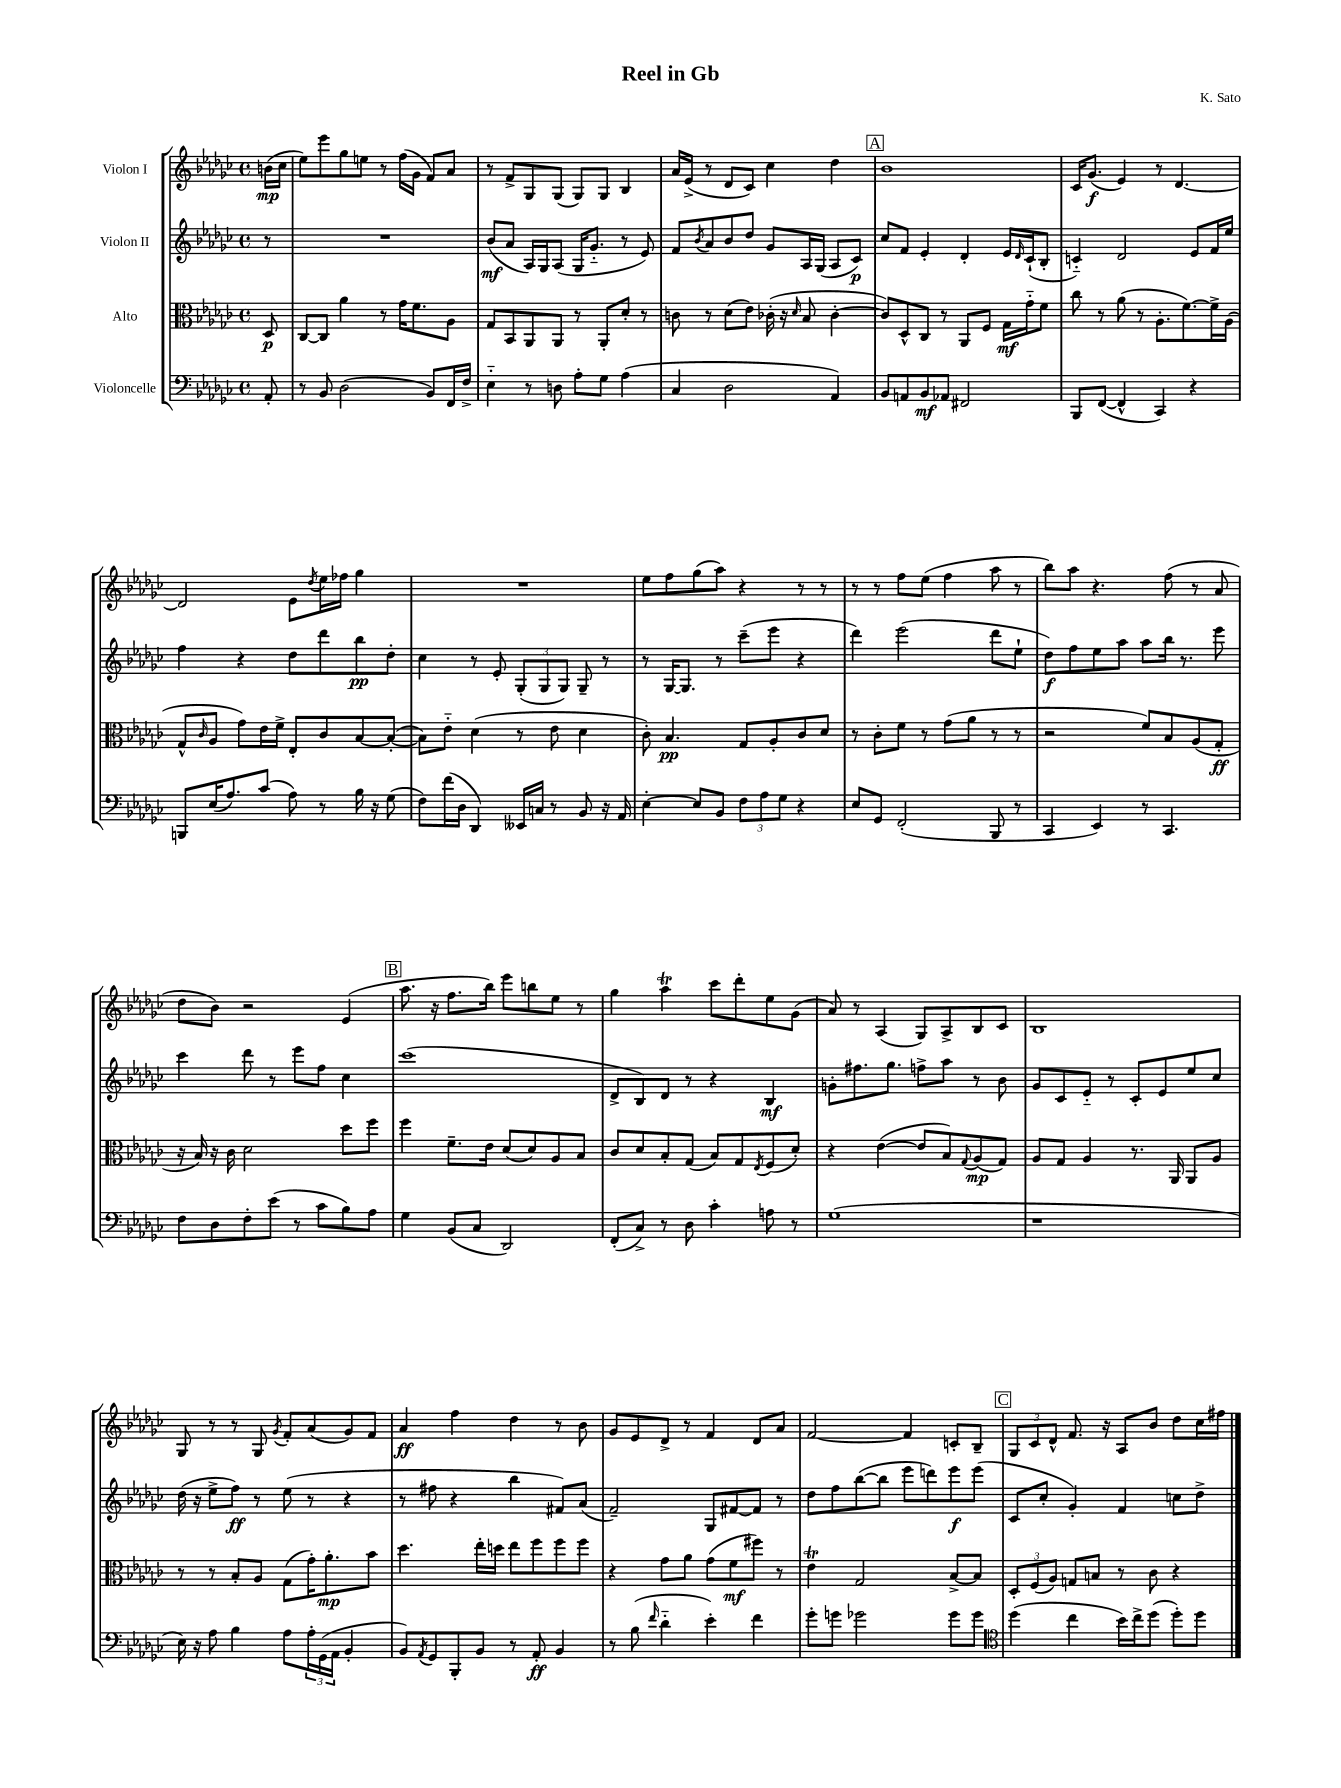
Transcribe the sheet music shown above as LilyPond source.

\header { title = "Reel in Gb" composer = "K. Sato" }
<<
\new StaffGroup <<
\new Staff = "s0" \with { instrumentName = "Violon I" } {
    \clef treble \key ges \major \defaultTimeSignature \time 4/4 \partial 8
    b'16\mp( ces''16 |
    ees''8) ees'''8 ges''8 e''8 r8 f''16( ges'16 f'8) aes'8 |
    r8 f'8-> ges8 ges8( ges8) ges8 bes4 |
    aes'16 ees'16->( r8 des'8 ces'8) ces''4 des''4 |
    \mark \markup { \box "A" } bes'1 |
    ces'16 ges'8.\f( ees'4) r8 des'4.~ |
    des'2 ees'8 \acciaccatura { des''8 } ees''16 fes''16 ges''4 |
    R1 |
    ees''8 f''8 ges''8( aes''8) r4 r8 r8 |
    r8 r8 f''8 ees''8( f''4 aes''8 r8 |
    bes''8) aes''8 r4. f''8( r8 aes'8 |
    des''8 bes'8) r2 ees'4( |
    \mark \markup { \box "B" } aes''8. r16 f''8. bes''16) ees'''8 b''8 ees''8 r8 |
    ges''4 aes''4\trill ces'''8 des'''8-. ees''8 ges'8( |
    aes'8) r8 aes4( ges8) aes8-> bes8 ces'8 |
    bes1 |
    ges8 r8 r8 ges8 \acciaccatura { ges'8 } f'8-. aes'8( ges'8) f'8 |
    aes'4\ff f''4 des''4 r8 bes'8 |
    ges'8 ees'8 des'8-> r8 f'4 des'8 aes'8 |
    f'2~ f'4 c'8-. bes8-- |
    \mark \markup { \box "C" } \tuplet 3/2 { ges8 ces'8 des'8-^ } f'8. r16 aes8 bes'8 des''8 ces''16 fis''16 \bar "|." |
}
\new Staff = "s1" \with { instrumentName = "Violon II" } {
    \clef treble \key ges \major \defaultTimeSignature \time 4/4 \partial 8
    r8 |
    R1 |
    bes'8\mf( aes'8 aes16) ges16 aes8( ges16 ges'8.-_ r8 ees'8) |
    f'8 \acciaccatura { bes'8 } aes'8 bes'8 des''8 ges'8 aes16 ges16( aes8 ces'8\p) |
    \mark \markup { \box "A" } ces''8 f'8 ees'4-. des'4-. ees'16 \grace { des'16 } ces'16-!( bes8-. |
    c'4-_) des'2 ees'8 f'16 ees''16 |
    f''4 r4 des''8 des'''8 bes''8\pp des''8-. |
    ces''4 r8 ees'8-. \tuplet 3/2 { ges8-.( ges8 ges8) } ges8-- r8 |
    r8 ges16~ ges8. r8 ces'''8--( ees'''8 r4 |
    des'''4) ees'''2( des'''8 ees''8-! |
    des''8\f) f''8 ees''8 aes''8 aes''8 bes''16 r8. ees'''8 |
    ces'''4 des'''8 r8 ees'''8 f''8 ces''4 |
    \mark \markup { \box "B" } ces'''1( |
    des'8-> bes8) des'8 r8 r4 bes4\mf |
    g'8-. fis''8. ges''8. f''8-> aes''8 r8 bes'8 |
    ges'8 ces'8 ees'8-_ r8 ces'8-. ees'8 ees''8 ces''8 |
    des''16( r16 ees''8-> f''8\ff) r8 ees''8( r8 r4 |
    r8 fis''8 r4 bes''4 fis'8) aes'8( |
    f'2--) ges8 fis'8~ fis'8 r8 |
    des''8 f''8 bes''8~( bes''8 ees'''8 d'''8) ees'''8\f ees'''8( |
    \mark \markup { \box "C" } ces'8 ces''8-. ges'4-.) f'4 c''8 des''8-> \bar "|." |
}
\new Staff = "s2" \with { instrumentName = "Alto" } {
    \clef alto \key ges \major \defaultTimeSignature \time 4/4 \partial 8
    des8\p |
    ces8~ ces8 aes'4 r8 ges'16 f'8. aes8 |
    ges8 bes,8 aes,8 aes,8 r8 aes,8-. des'8-. r8 |
    c'8 r8 des'8( ees'8) ces'16-.( r16 \grace { des'16 } bes8 ces'4~-. |
    \mark \markup { \box "A" } ces'8) des8-^ ces8 r8 aes,8 f8 ges16\mf ges'16-_ f'8 |
    ces''8 r8 aes'8( r8 aes8.-. f'8.~) f'16-> aes16( |
    ges8-^ \grace { ces'16 } aes8 ges'8) ees'16 f'16-> ees8-. ces'8 bes8~ bes8~-.( |
    bes8) ees'8-_ des'4( r8 ees'8 des'4 |
    ces'8-.) bes4.\pp ges8 aes8-. ces'8 des'8 |
    r8 ces'8-. f'8 r8 ges'8( aes'8 r8 r8 |
    r2 f'8) bes8 aes8( ges8-.\ff |
    r16 bes16) r16 ces'16 des'2 des''8 f''8 |
    \mark \markup { \box "B" } f''4 f'8.-- ees'16 des'8( des'8) aes8 bes8 |
    ces'8 des'8 bes8-. ges8( bes8) ges8 \acciaccatura { ees8 } f8( des'8-.) |
    r4 ees'4~( ees'8 bes8) \appoggiatura { ges8 } aes8\mp( ges8) |
    aes8 ges8 aes4 r8. aes,16 aes,8 aes8 |
    r8 r8 bes8-. aes8 ges8( ges'16-.) aes'8.-.\mp bes'8 |
    des''4. ees''16-. d''16 ees''8 f''8 f''8 f''8 |
    r4 ges'8 aes'8 ges'8( f'8\mf fis''8) r8 |
    ees'4\trill ges2 bes8~-> bes8 |
    \mark \markup { \box "C" } \tuplet 3/2 { des8-. f8( aes8) } g8 b8 r8 ces'8 r4 \bar "|." |
}
\new Staff = "s3" \with { instrumentName = "Violoncelle" } {
    \clef bass \key ges \major \defaultTimeSignature \time 4/4 \partial 8
    aes,8-. |
    r8 bes,8 des2( bes,8) f,16 f16-> |
    ees4-_ r8 d8 aes8-. ges8 aes4( |
    ces4 des2 aes,4) |
    \mark \markup { \box "A" } bes,8 a,8 bes,8\mf aes,8 fis,2 |
    bes,,8 f,8~( f,4-^ ces,4) r4 |
    b,,8 ees16( aes8.) ces'8( aes8) r8 bes16 r16 ges8( |
    f8) f'16( des16 des,4) eeses,16 c16 r8 bes,8 r16 aes,16 |
    ees4~-. ees8 bes,8 \tuplet 3/2 { f8 aes8 ges8 } r4 |
    ees8 ges,8 f,2-.( bes,,8 r8 |
    ces,4 ees,4) r8 ces,4. |
    f8 des8 f8-. ees'8( r8 ces'8 bes8) aes8 |
    \mark \markup { \box "B" } ges4 bes,8( ces8 des,2) |
    f,8-.( ces8->) r8 des8 ces'4-. a8 r8 |
    ges1( |
    r1 |
    ees16) r16 aes8 bes4 aes8 \tuplet 3/2 { aes16-. ges,16( aes,16 } bes,4-. |
    bes,8) \acciaccatura { aes,8 } ges,8 bes,,8-. bes,8 r8 aes,8-.\ff bes,4 |
    r8 bes8( \grace { f'16 } des'4-_ ees'4-.) f'4 |
    ges'8-. g'8 ges'2 ges'8 ges'8 |
    \mark \markup { \box "C" } \clef tenor des''4( ces''4 bes'16) ces''16-> des''8( des''8-.) des''8 \bar "|." |
}
>>
>>
\layout { \context { \Score \remove "Bar_number_engraver" } }
